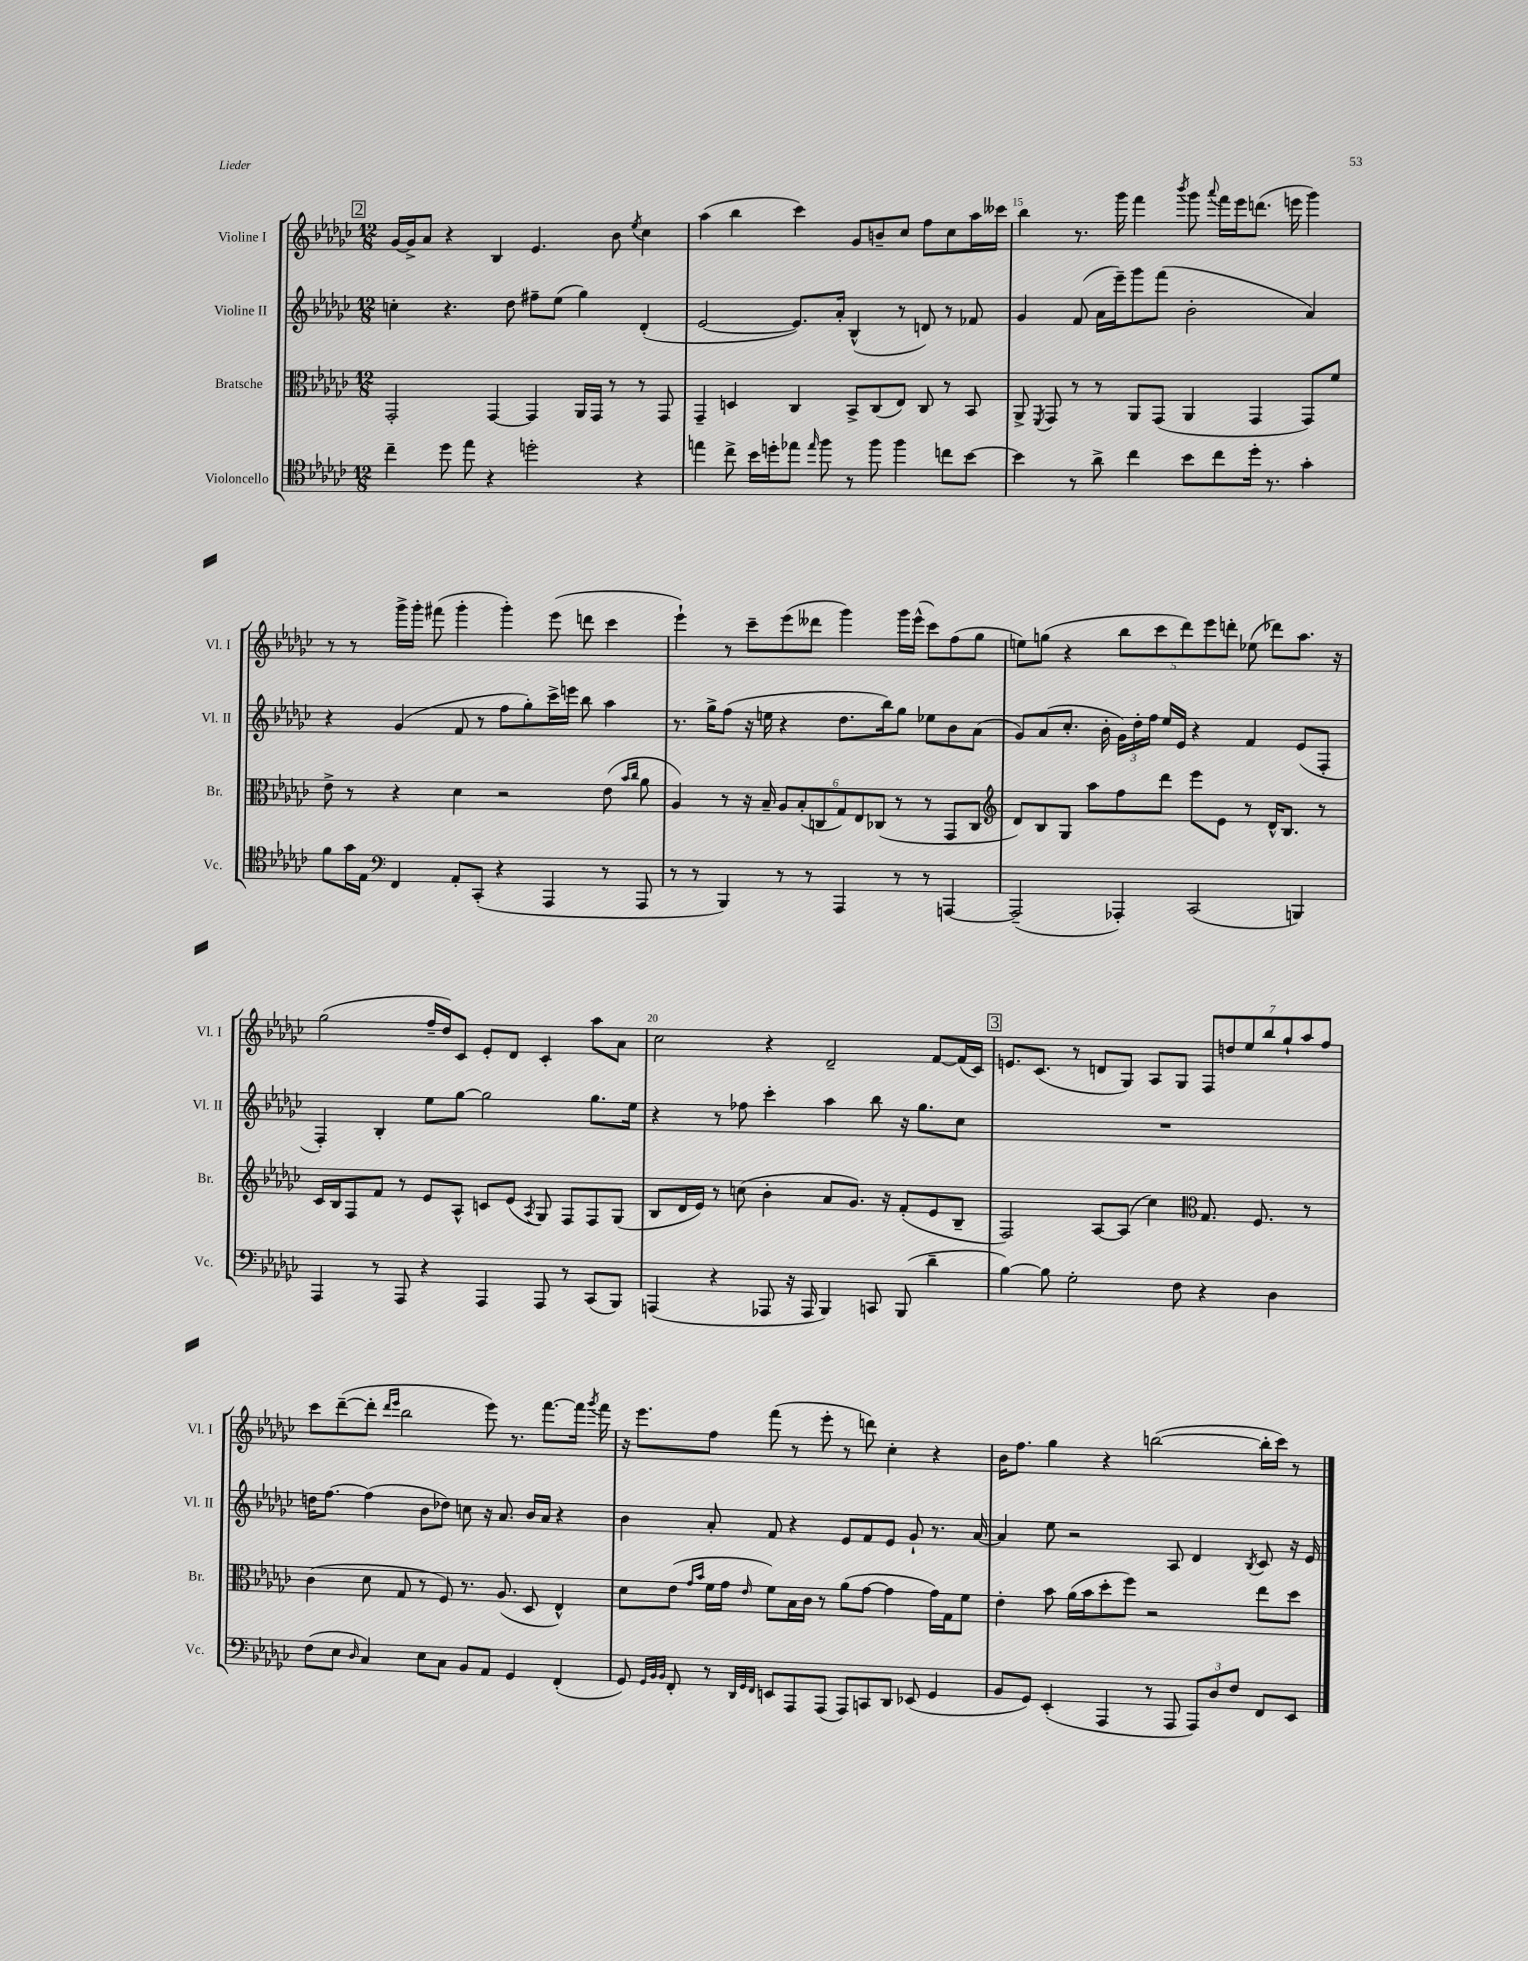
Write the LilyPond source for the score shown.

<<
\new StaffGroup <<
\new Staff = "s0" \with { instrumentName = "Violine I" shortInstrumentName = "Vl. I" } {
    \clef treble \key ges \major \numericTimeSignature \time 12/8
    \autoBeamOff \mark \markup { \box "2" } ges'16[~ ges'16-> aes'8] r4 bes4 ees'4. bes'8 \acciaccatura { ees''8 } ces''4 |
    aes''4( bes''4 ces'''4) ges'8[ b'8-- ces''8] f''8[ ces''8 aes''16 ceses'''16] |
    bes''4 r8. ges'''16 f'''4 \acciaccatura { bes'''8 } ges'''8 \appoggiatura { aes'''8 } f'''16[ ees'''16 d'''8.]( e'''16 ges'''4) |
    r8 r8 ges'''16[-> ges'''16]-. fis'''8( ges'''4-. ges'''4-.) ees'''8( d'''8 ces'''4 |
    ees'''4-!) r8 ces'''8[-- ees'''8( deses'''8] ges'''4) ges'''16[ ees'''16]-^( ces'''8[) f''8( ges''8] |
    e''8[) g''8]( r4 \tuplet 5/4 { bes''8[ ces'''8 des'''8) ees'''8 d'''8]-. } ees''8( des'''8[) aes''8.] r16 |
    ges''2( f''16[-- des''16) ces'8] ees'8[-. des'8] ces'4-. aes''8[ aes'8] |
    ces''2 r4 des'2-- f'8[~ f'16( ces'16]) |
    \mark \markup { \box "3" } e'8.[ ces'8.]( r8 d'8[ ges8]) aes8[ ges8] \tuplet 7/4 { f8[ d''8 ees''8 bes''8 ges''8-! aes''8 f''8] } |
    ces'''8[ des'''8~--( des'''8]-. \grace { des'''16[ ees'''16] } bes''2 ees'''8) r8. f'''8.[~ f'''16] \acciaccatura { ges'''8 } f'''16 |
    r16 ees'''8.[ f''8] f'''8( r8 ees'''8-. r8 d'''8) ces''4-. r4 |
    bes'16[ f''8.] ges''4 r4 b''2~( b''16[-. ces'''16]) r8 \bar "|." |
}
\new Staff = "s1" \with { instrumentName = "Violine II" shortInstrumentName = "Vl. II" } {
    \clef treble \key ges \major \numericTimeSignature \time 12/8
    \autoBeamOff \mark \markup { \box "2" } c''4-. r4. des''8 fis''8[-- ees''8]( ges''4) des'4-.( |
    ees'2~ ees'8.[) aes'16]-. bes4-^( r8 d'8) r8 fes'8 |
    ges'4 f'8( aes'16[ ees'''16--) ges'''8 f'''8]( bes'2-. aes'4) |
    r4 ges'4( f'8 r8 f''8[ ges''8-.) ces'''16-> e'''16] bes''8 aes''4 |
    r8. ges''16[-> f''8]( r16 e''16 r4 des''8.[ bes''16) ges''8] ees''8[ bes'8 aes'8]( |
    ges'8[) aes'8( ces''8.]-. bes'16-. \tuplet 3/2 { ges'16[) des''16-. f''16] } ees''16[ ees'16] r4 f'4 ees'8[( f8]-. |
    f4-.) bes4-. ees''8[ ges''8]~ ges''2 ges''8.[ ees''16] |
    r4 r8 fes''8 ces'''4-. aes''4 bes''8 r16 ges''8.[ ces''8] |
    \mark \markup { \box "3" } R1. |
    d''16[ f''8.]~ f''4( bes'8[ des''8]) c''8 r16 aes'8. bes'16[ aes'16] r4 |
    bes'4 aes'8-. f'8 r4 ees'8[ f'8 ees'8] ges'8-! r8. aes'16~ |
    aes'4 ees''8 r2 aes8 des'4 \acciaccatura { bes8 } ces'8 r16 ees'16 \bar "|." |
}
\new Staff = "s2" \with { instrumentName = "Bratsche" shortInstrumentName = "Br." } {
    \clef alto \key ges \major \numericTimeSignature \time 12/8
    \autoBeamOff \mark \markup { \box "2" } ges,2-. ges,4~ ges,4 aes,16[ ges,16] r8 r8 ges,8 |
    ges,4-- d4 ces4 bes,8[-> ces8( ees8]) ces8 r8 bes,8 |
    aes,8-> \acciaccatura { f,8 } ges,8 r8 r8 aes,8[ ges,8]( aes,4 ges,4 ges,8[) f'8] |
    ees'8-> r8 r4 des'4 r2 ees'8( \grace { bes'16[ ces''16] } aes'8 |
    aes4) r8 r16 bes16-- \tuplet 6/4 { aes8[ bes8-.( c8 ges8) ees8 ces8]( } r8 r8 ges,8[ ces8] |
    \clef treble des'8[) bes8 ges8] aes''8[ f''8 des'''8] ees'''8[ ees'8] r8 des'16[-^ bes8.] r8 |
    ces'16[ bes16 f8 f'8] r8 ees'8[ aes8]-^ c'8[ ees'8]( \acciaccatura { aes8 } ges8) f8[ f8 ges8]( |
    bes8[ des'16 ees'16]) r8 c''8( bes'4-. aes'8[ ges'8.]) r16 f'8[-.( ees'8 bes8]-- |
    \mark \markup { \box "3" } f2) aes8[~ aes8]( ces''4) \clef alto ges8. f8. r8 |
    ces'4( des'8 ges8 r8 f8) r8. aes8.( des8 ees4-^) |
    des'8[ ees'8]( \grace { ges'16[ bes'16] } f'16[ ges'16] \grace { ees'16 } f'8[) bes16 ces'16] r8 aes'8[( ges'8]~ ges'4 ges'16[) ges16 f'8] |
    ees'4-. bes'8 aes'16[( bes'16 des''8-. f''8]) r2 ees''8[ des''8] \bar "|." |
}
\new Staff = "s3" \with { instrumentName = "Violoncello" shortInstrumentName = "Vc." } {
    \clef tenor \key ges \major \numericTimeSignature \time 12/8
    \autoBeamOff \mark \markup { \box "2" } ces''4-- des''8 ees''8 r4 d''2-. r4 |
    e''4 ces''8-> bes'16[ d''16-. ees''8] \grace { ees''16 } f''8 r8 f''8 f''4 c''8[ bes'8]~ |
    bes'4 r8 aes'8-> ces''4 bes'8[ ces''8 des''16]-. r8. ges'4-. |
    f'8[ ges'16 ees16] \clef bass f,4 aes,8[-. ces,8]-.( r4 aes,,4 r8 aes,,8 |
    r8 r8 bes,,4) r8 r8 aes,,4 r8 r8 a,,4~ |
    a,,2--( aes,,4-.) ces,2( b,,4) |
    aes,,4 r8 aes,,8 r4 aes,,4 aes,,8 r8 ces,8[( bes,,8]) |
    a,,4( r4 aes,,8 r16 aes,,16 bes,,4) c,8 bes,,8( des'4-- |
    \mark \markup { \box "3" } bes4~) bes8 ges2-. f8 r4 des4 |
    f8[( ees8] \grace { des16 } ces4) ees8[ ces8] bes,8[ aes,8] ges,4 f,4-.( |
    ges,8) \grace { ges,32[ bes,32 bes,32] } f,8-. r8 \grace { des,32[ ges,32 f,32] } e,8[ aes,,8 aes,,8]( aes,,8[) c,8 des,8] ees,8( ges,4 |
    bes,8[ ges,8]) ees,4-.( aes,,4 r8 aes,,8 \tuplet 3/2 { aes,,8[) des8 f8] } f,8[ ees,8] \bar "|." |
}
>>
>>
\layout { \context { \Score currentBarNumber = #13 \override BarNumber.break-visibility = ##(#f #t #t) barNumberVisibility = #(every-nth-bar-number-visible 5) } }
